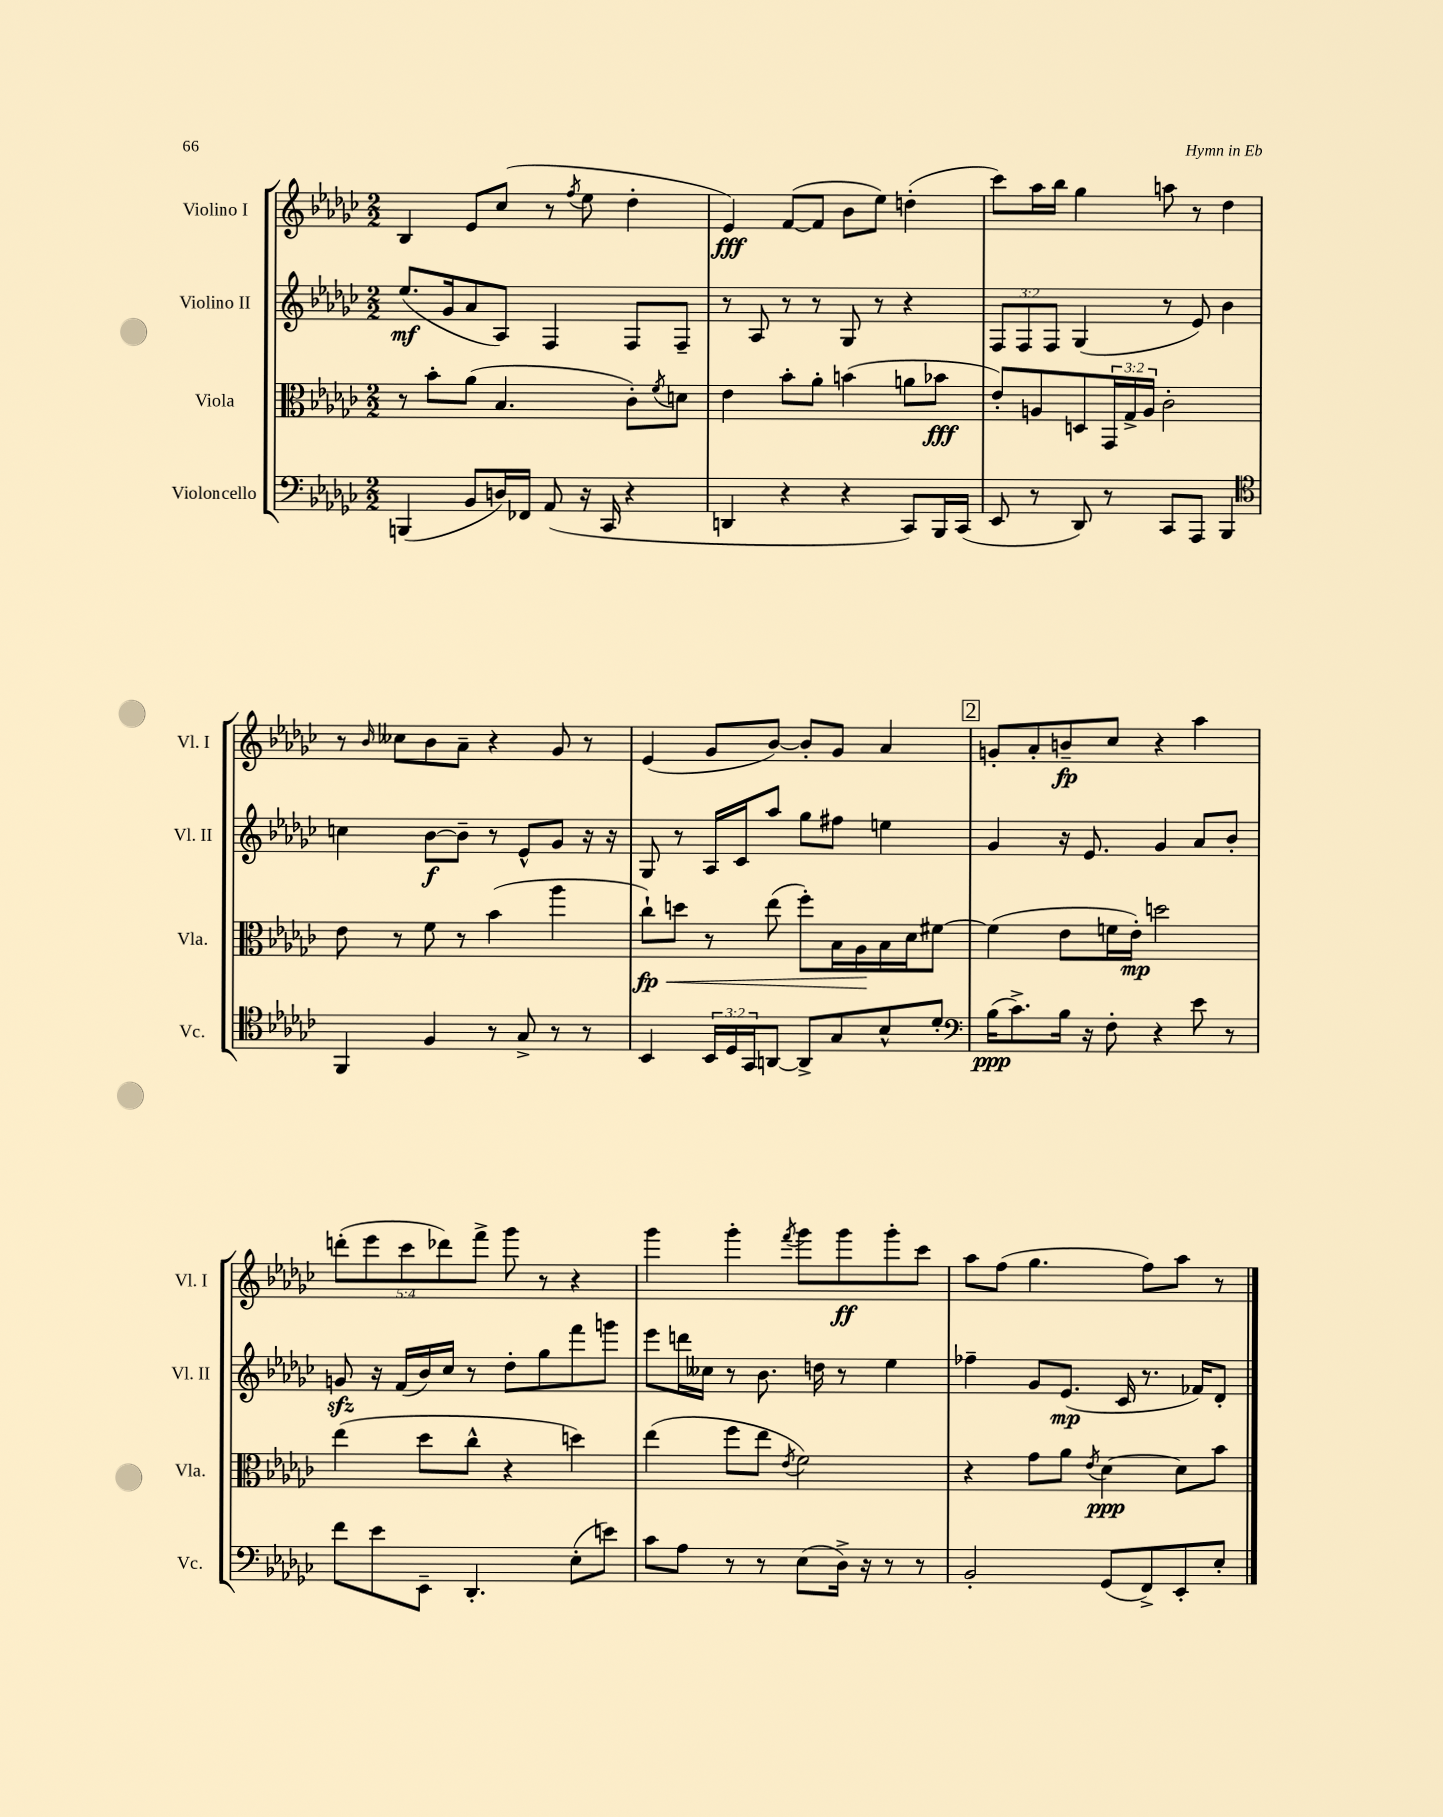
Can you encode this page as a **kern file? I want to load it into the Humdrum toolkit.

**kern	**kern	**kern	**kern
*staff4	*staff3	*staff2	*staff1
*clefF4	*clefC3	*clefG2	*clefG2
*k[b-e-a-d-g-c-]	*k[b-e-a-d-g-c-]	*k[b-e-a-d-g-c-]	*k[b-e-a-d-g-c-]
*M2/2	*M2/2	*M2/2	*M2/2
(4BBB	8r	(8.ee-	4B-
.	8b-'	.	.
.	.	16g-	.
8BB-	(8a-	8a-	8e-
16D)	4.B-	8A-)	(8cc-
16FF-	.	.	.
(8AA-	.	4F	8r
.	.	.	8qff
16r	.	.	8ee-
16CC-	.	.	.
4r	8c-')	8F	4dd-'
.	8qf	.	.
.	8d	8F~	.
=	=	=	=
4DD	4e-	8r	4e-)
.	.	8A-	.
4r	8b-'	8r	([8f
.	8a-'	8r	8f]
4r	(4b	8G-	8b-
.	.	8r	8ee-)
8CC-)	8a	4r	(4dd'
16BBB-	8b-	.	.
(16CC-	.	.	.
=	=	=	=
8EE-	8e-')	12F	8ccc-)
.	.	12F	.
8r	8A	.	16aa-
.	.	12F	.
.	.	.	16bb-
8DD-)	8D	(4G-	4gg-
8r	24GG-	.	.
.	24G-^	.	.
.	24A	.	.
8CC-	2c-'	8r	8aa
8AAA-	.	8e-)	8r
4BBB-	.	4b-	4dd-
=	=	=	=
*clefC4	*	*	*
4FF	8e-	4cc	8r
.	.	.	16qqb-
.	8r	.	8cc--
4F	8f	[8b-	8b-
.	8r	8b-~]	8a-~
8r	(4b-	8r	4r
8G-^	.	8e-^^	.
8r	4aa-	8g-	8g-
8r	.	16r	8r
.	.	16r	.
=	=	=	=
4BB-	8cc-`)	8G-	(4e-
.	8dd	8r	.
24BB-	8r	16A-	8g-
24D-	.	.	.
.	.	16c-	.
24GG-	.	.	.
[8AA	(8ee-	8aa-	[8b-)
8AA^]	8ff')	8gg-	8b-']
8G-	16B-	8ff#	8g-
.	16A-	.	.
8B-^^	16B-	4ee	4a-
.	16d-	.	.
8d-'	[8f#	.	.
=	=	=	=
*clefF4	*	*	*
(16B-	(4f#]	4g-	8g'
8.c-^)	.	.	.
.	.	.	8a-'
16B-	8e-	16r	8b~
16r	.	8.e-	.
8F'	16f	.	8cc-
.	16e-')	.	.
4r	2dd	4g-	4r
8e-	.	8a-	4aa-
8r	.	8b-'	.
=	=	=	=
8f	(4ee-	8g	(10ddd'
.	.	.	10eee-
8e-	.	16r	.
.	.	(16f	.
.	.	.	10ccc-
8EE-~	8dd-	16b-)	.
.	.	.	10ddd-)
.	.	16cc-	.
4.DD-'	8cc-^^	8r	.
.	.	.	10fff^
.	4r	8dd-'	8ggg-
.	.	8gg-	8r
(8E-'	4dd)	8fff	4r
8e)	.	8ggg	.
=	=	=	=
8c-	(4ee-	8eee-	4ggg-
8A-	.	16ddd	.
.	.	16cc--	.
8r	8ff	8r	4ggg-'
8r	8ee-	8.b-	.
.	8qe-	.	8qfff
(8E-	2f)	.	8ggg-
.	.	16dd	.
16D-^)	.	8r	8ggg-
16r	.	.	.
8r	.	4ee-	8ggg-'
8r	.	.	8ccc-
=	=	=	=
2BB-'	4r	4ff-~	8aa-
.	.	.	(8ff
.	8g-	8g-	4.gg-
.	8a-	(8.e-	.
.	8qe-	.	.
(8GG-	[4d-	.	.
.	.	16c-	.
8FF^)	.	8.r	8ff)
8EE-'	8d-]	.	8aa-
.	.	16f-)	.
8E-'	8b-	8d-'	8r
==	==	==	==
*-	*-	*-	*-
